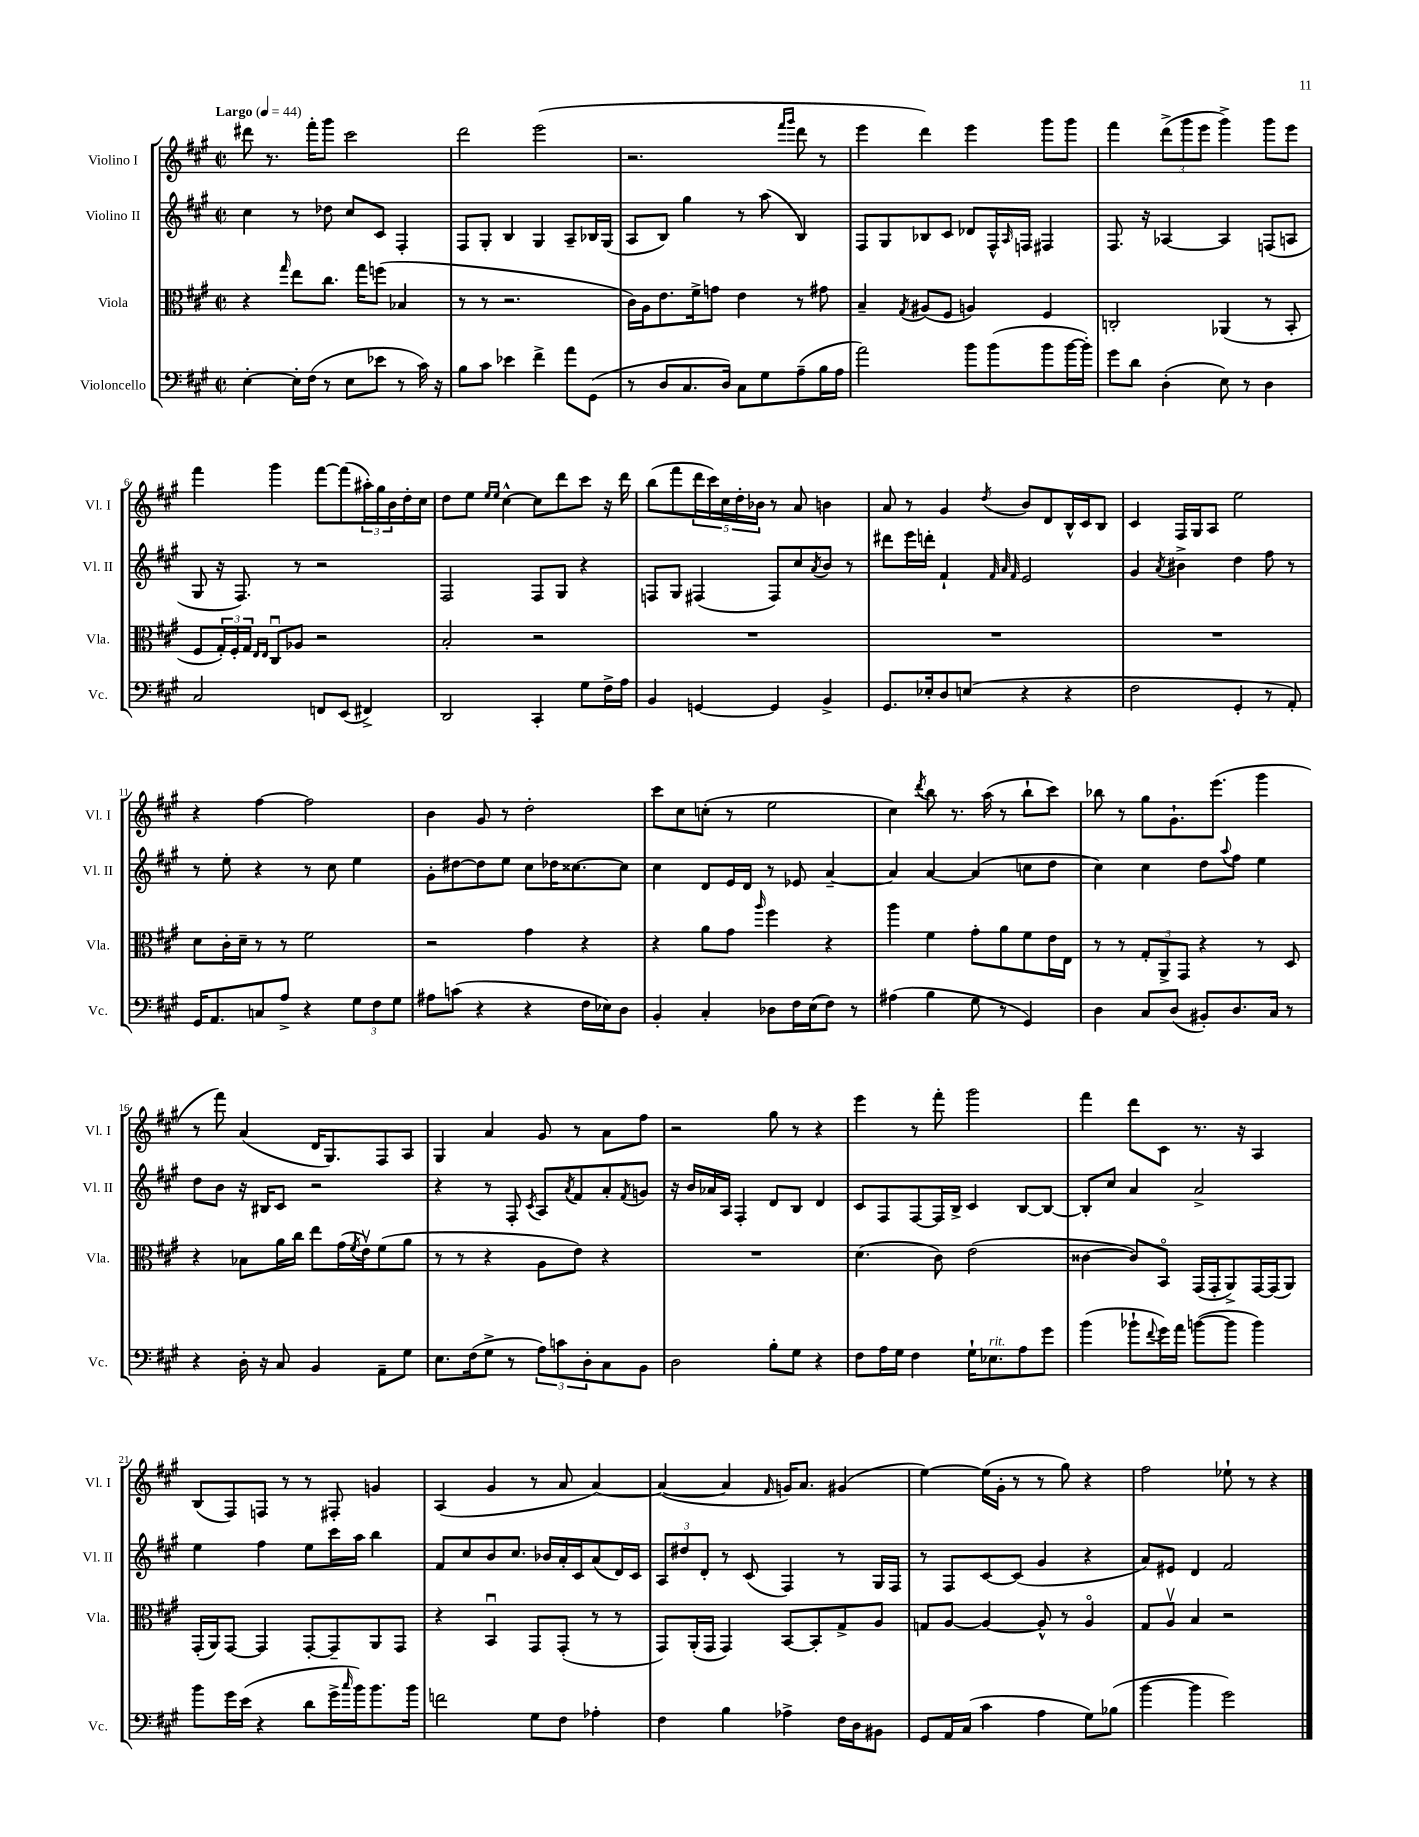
<<
\new StaffGroup <<
\new Staff = "s0" \with { instrumentName = "Violino I" shortInstrumentName = "Vl. I" } {
    \clef treble \key a \major \defaultTimeSignature \time 2/2 \tempo "Largo" 4 = 44
    dis'''8 r8. fis'''16-. gis'''8 cis'''2 |
    d'''2 e'''2( |
    r2. \grace { fis'''16 gis'''16 } d'''8 r8 |
    e'''4 d'''4) e'''4 gis'''8 gis'''8 |
    fis'''4 \tuplet 3/2 { d'''8->( gis'''8 e'''8 } gis'''4->) gis'''8 e'''8 |
    fis'''4 gis'''4 fis'''8~ fis'''8( \tuplet 3/2 { ais''16-.) gis''16 b'16 } d''16-. cis''16 |
    d''8 e''8 \grace { e''16 e''16 } cis''4~-^ cis''8 d'''8 cis'''8 r16 d'''16 |
    b''8( fis'''8 \tuplet 5/4 { d'''16 cis'''16) cis''16 d''16-. bes'16 } r8 a'8 b'4 |
    a'8 r8 gis'4 \acciaccatura { d''8 } b'8 d'8 b16-^ cis'16 b8 |
    cis'4 fis16 gis16 a8 e''2 |
    r4 fis''4~ fis''2 |
    b'4 gis'8 r8 d''2-. |
    cis'''8 cis''8 c''8-.( r8 e''2 |
    cis''4) \acciaccatura { d'''8 } b''8 r8. a''16( r8 b''8-! cis'''8) |
    bes''8 r8 gis''8 gis'8.-! e'''8.( gis'''4 |
    r8 fis'''8) a'4( d'16 gis8.) fis8 a8 |
    gis4 a'4 gis'8 r8 a'8 fis''8 |
    r2 gis''8 r8 r4 |
    e'''4 r8 fis'''8-. gis'''2 |
    fis'''4 d'''8 cis'8 r8. r16 a4 |
    b8( fis8) f8 r8 r8 fis8-. g'4 |
    a4( gis'4 r8 a'8 a'4~) |
    a'4~( a'4 \grace { fis'16 } g'16) a'8. gis'4( |
    e''4~) e''16( gis'16-. r8 r8 gis''8) r4 |
    fis''2 ees''8-! r8 r4 \bar "|." |
}
\new Staff = "s1" \with { instrumentName = "Violino II" shortInstrumentName = "Vl. II" } {
    \clef treble \key a \major \defaultTimeSignature \time 2/2
    cis''4 r8 des''8 cis''8 cis'8 fis4-. |
    fis8 gis8-. b4 gis4 a8-- bes16 gis16( |
    a8 b8) gis''4 r8 a''8( b4) |
    fis8 gis8 bes8 cis'8 des'8 fis16-^ \grace { a16 } f16 fis4 |
    fis8. r16 aes4~ aes4 f8( a8 |
    gis8 r16 fis8.) r8 r2 |
    fis2 fis8 gis8 r4 |
    f8 gis8 fis4( fis8) cis''8 \acciaccatura { a'8 } b'8 r8 |
    dis'''8 e'''16 d'''16-. fis'4-! \grace { fis'32 a'32 fis'32 } e'2 |
    gis'4 \acciaccatura { a'8 } bis'4-> d''4 fis''8 r8 |
    r8 e''8-. r4 r8 cis''8 e''4 |
    gis'8-. dis''8~ dis''8 e''8 cis''8 des''16 cisis''8.~ cisis''8 |
    cis''4 d'8 e'16 d'16 r8 ees'8 a'4~-- |
    a'4 a'4~ a'4( c''8 d''8 |
    cis''4) cis''4 d''8 \appoggiatura { a''8 } fis''8 e''4 |
    d''8 b'8 r16 bis16 cis'8 r2 |
    r4 r8 fis8-. \acciaccatura { cis'8 } a8 \acciaccatura { a'8 } fis'8 a'8-. \acciaccatura { fis'8 } g'8 |
    r16 b'16 aes'16 a16 fis4-. d'8 b8 d'4 |
    cis'8 fis8 fis8~ fis16 b16-> cis'4 b8~ b8~ |
    b8-. cis''8 a'4 a'2-> |
    e''4 fis''4 e''8 cis'''16 a''16 b''4 |
    fis'8 cis''8 b'8 cis''8. bes'16 a'16-. cis'16 a'8( d'16) cis'16 |
    \tuplet 3/2 { a8 dis''8 d'8-. } r8 cis'8( fis4) r8 gis16 fis16 |
    r8 fis8 cis'8~ cis'8( gis'4 r4 |
    a'8) eis'8 d'4 fis'2 \bar "|." |
}
\new Staff = "s2" \with { instrumentName = "Viola" shortInstrumentName = "Vla." } {
    \clef alto \key a \major \defaultTimeSignature \time 2/2
    r4 \grace { gis''16 } e''8 cis''8. gis''16 f''8( bes4 |
    r8 r8 r2. |
    cis'16) a16 e'8. fis'16-> g'8 e'4 r8 gis'8 |
    b4-- \acciaccatura { gis8 } ais8( fis8 a4) fis4 |
    c2-. aes,4( r8 b,8-. |
    fis8 \tuplet 3/2 { gis16-.) fis16-. gis16 } \grace { e16 e16 } cis8\downbow aes8 r2 |
    b2-. r2 |
    R1 |
    R1 |
    R1 |
    d'8 cis'16-. d'16-- r8 r8 fis'2 |
    r2 gis'4 r4 |
    r4 a'8 gis'8 \grace { a''16 } fis''4 r4 |
    a''4 fis'4 gis'8-. a'8 fis'8 e'16 e16 |
    r8 r8 \tuplet 3/2 { gis8-. a,8-> gis,8 } r4 r8 d8 |
    r4 bes8 a'16 cis''16 e''8 gis'16( \acciaccatura { fis'8 } e'16\upbow) fis'8( a'8 |
    r8 r8 r4 a8 e'8) r4 |
    R1 |
    d'4.( cis'8) e'2( |
    cisis'4~ cisis'8) b,8\flageolet gis,16( gis,16-. a,8->) gis,16~ gis,16( a,8) |
    gis,16-.( a,16) gis,8~ gis,4 gis,8~-. gis,8-- a,8 gis,8 |
    r4 b,4\downbow gis,8 gis,8-.( r8 r8 |
    gis,8) a,16-.( gis,16 gis,4) b,8~ b,8-. gis8-> a8 |
    g8 a8~ a4~ a8-^ r8 a4\flageolet |
    gis8 a8\upbow b4 r2 \bar "|." |
}
\new Staff = "s3" \with { instrumentName = "Violoncello" shortInstrumentName = "Vc." } {
    \clef bass \key a \major \defaultTimeSignature \time 2/2
    e4~-. e16-. fis16( r8 e8 ees'8 r8 cis'16) r16 |
    b8 cis'8 ees'4 fis'4-> a'8 gis,8( |
    r8 d8 cis8. d16) cis8 gis8 a8--( b16 a16 |
    a'2) b'8 b'8( b'8 b'16~ b'16-.) |
    gis'8 d'8 d4-.( e8) r8 d4 |
    cis2 f,8 e,8( fis,4->) |
    d,2 cis,4-. gis8 fis16-> a16 |
    b,4 g,4~ g,4 b,4-> |
    gis,8. ees16-. d8 e8( r4 r4 |
    fis2 gis,4-. r8 a,8-.) |
    gis,16 a,8. c8 a8-> r4 \tuplet 3/2 { gis8 fis8 gis8 } |
    ais8 c'8( r4 r4 fis16 ees16) d8 |
    b,4-. cis4-. des8 fis16 e16( fis8) r8 |
    ais4( b4 gis8 r8 gis,4) |
    d4 cis8 d8( bis,8-.) d8. cis16 r8 |
    r4 d16-. r16 cis8 b,4 a,8-- gis8 |
    e8. fis16( gis8-> r8 \tuplet 3/2 { a8) c'8 d8-. } cis8 b,8 |
    d2 b8-. gis8 r4 |
    fis8 a16 gis16 fis4 gis16-! ees8.^\markup { \italic "rit." } a8 gis'8 |
    b'4( bes'8-! \appoggiatura { fis'8 } gis'16) a'16 b'8~( b'8 b'4) |
    b'8 gis'16 e'16( r4 d'8 gis'16-> \grace { cis''16 } b'16) b'8. b'16 |
    f'2 gis8 fis8 aes4-. |
    fis4 b4 aes4-> fis16 d16 bis,8 |
    gis,8 a,16 cis16( cis'4 a4 gis8) bes8( |
    b'4~ b'4 gis'2) \bar "|." |
}
>>
>>
